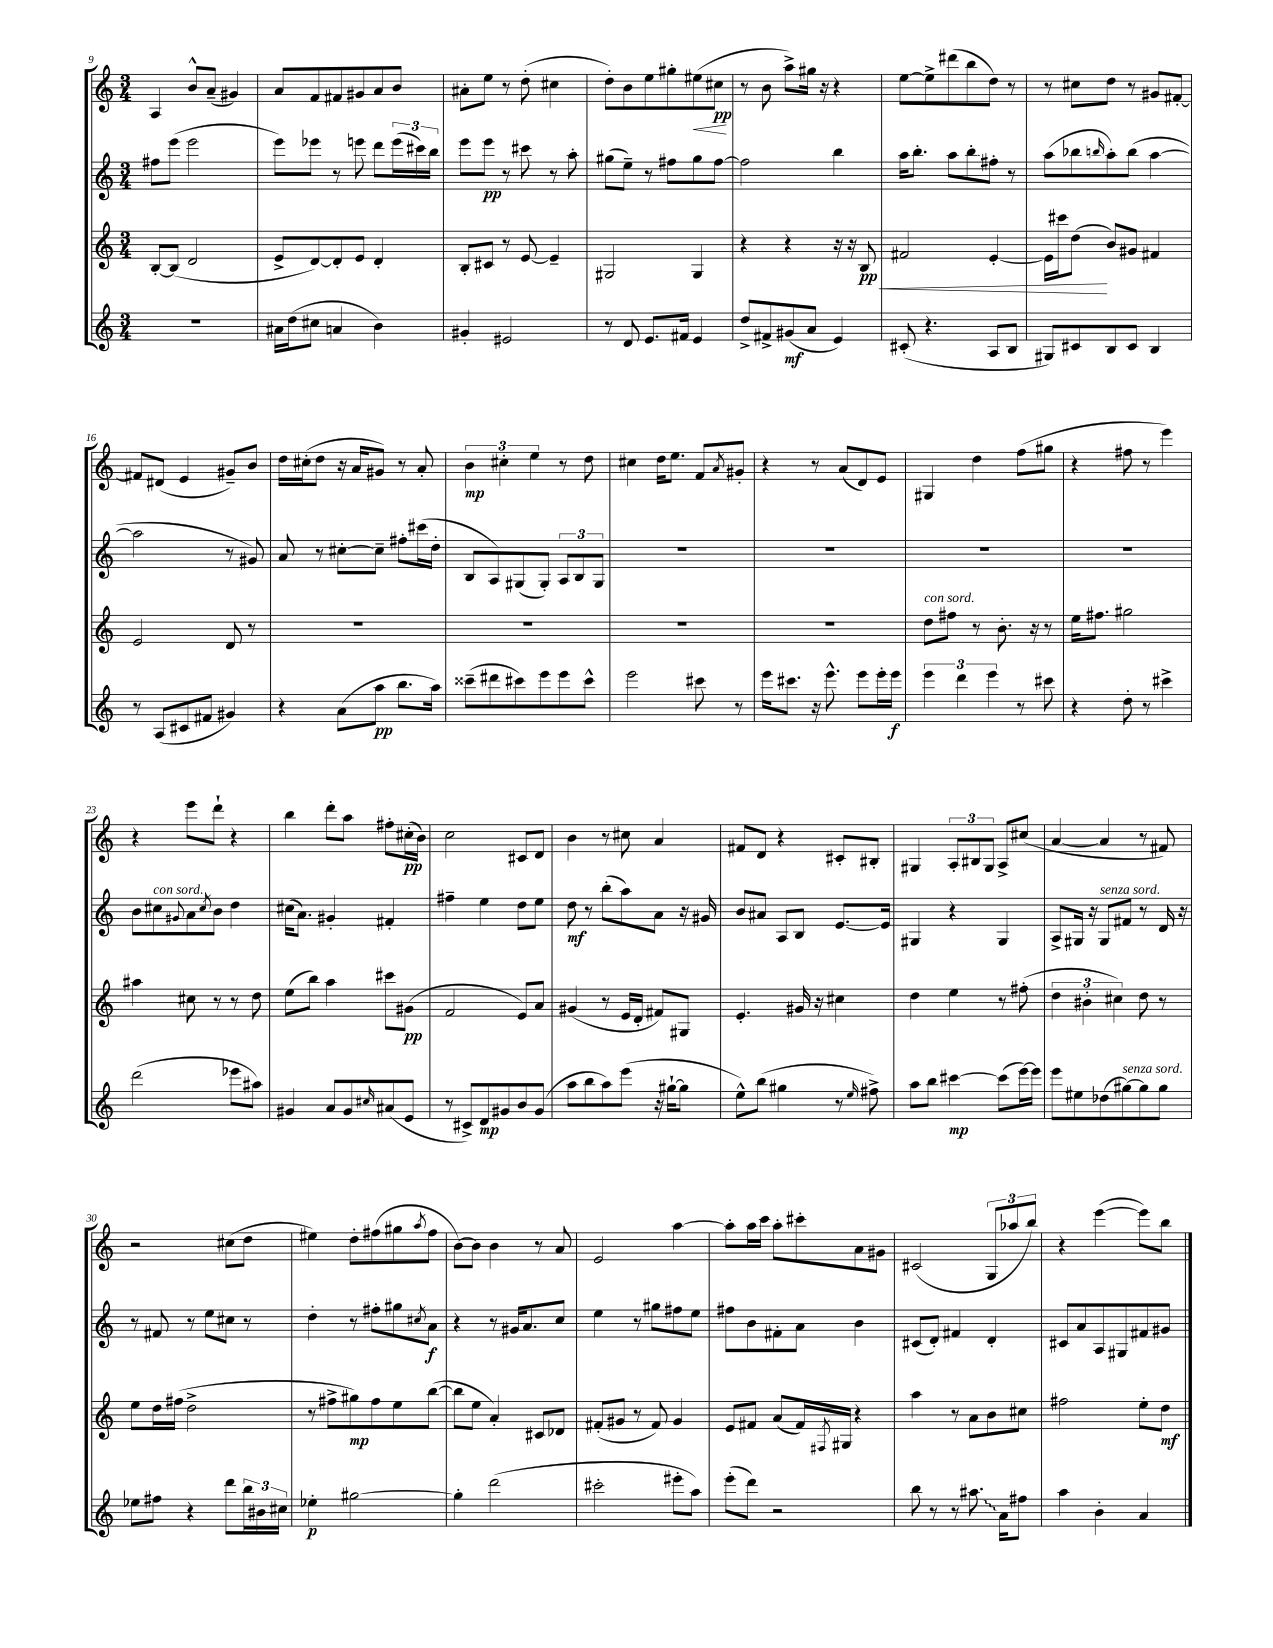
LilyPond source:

<<
\new StaffGroup <<
\new Staff = "s0" {
    \clef treble \key c \major \numericTimeSignature \time 3/4
    a4 b'8-^ a'8--( gis'4) |
    a'8 f'8 fis'8 gis'8 a'8 b'8 |
    ais'8-. e''8 r8 d''8-.( cis''4 |
    d''8-.) b'8 e''8 gis''8-. eis''8\<( cis''8\pp\! |
    r8 b'8 a''8->) gis''16 r16 r4 |
    e''8~ e''8-> dis'''8( b''8 d''8) r8 |
    r8 cis''8 d''8 r8 gis'8 fis'8~-. |
    fis'8 dis'8( e'4 gis'8--) b'8 |
    d''16 cis''16-.( d''8 r16 a'16 gis'8) r8 a'8-. |
    \tuplet 3/2 { b'4\mp cis''4-. e''4 } r8 d''8 |
    cis''4 d''16 e''8. f'8 \acciaccatura { a'8 } gis'8-. |
    r4 r8 a'8( d'8) e'8 |
    gis4 d''4 f''8( gis''8 |
    r4 fis''8 r8 e'''4) |
    r4 e'''8 d'''8-! r4 |
    b''4 d'''8-. a''8 fis''8-. cis''16-.\pp( b'16) |
    c''2 cis'8 d'8 |
    b'4 r8 cis''8 a'4 |
    fis'8 d'8 r4 cis'8-. bis8-. |
    gis4 \tuplet 3/2 { a8-. bis8 gis8 } a8-> cis''8( |
    a'4~ a'4 r8 fis'8) |
    r2 cis''8( d''8 |
    eis''4) d''8-. fis''8( gis''8 \acciaccatura { a''8 } fis''8 |
    b'8~) b'8 b'4 r8 a'8 |
    e'2 a''4~ |
    a''8-. a''16 c'''16 a''8-. cis'''8-. a'8 gis'8 |
    cis'2( \tuplet 3/2 { g8 aes''8 b''8) } |
    r4 e'''4~( e'''8) b''8 \bar "|." |
}
\new Staff = "s1" {
    \clef treble \key c \major \numericTimeSignature \time 3/4
    fis''8 e'''8( e'''2 |
    e'''8) ees'''8 r8 e'''8 d'''8 \tuplet 3/2 { e'''16( cis'''16) b''16 } |
    e'''8 e'''8\pp r8 cis'''8 r8 a''8-. |
    gis''8( e''8--) r8 fis''8 gis''8 fis''8~ |
    fis''2 b''4 |
    a''16 b''8.-. a''8 b''8-.\glissando fis''8-. r8 |
    a''8( bes''8 \grace { b''16 } a''8-.) b''8( a''4~ |
    a''2 r8 gis'8) |
    a'8 r8 cis''8~-. cis''8-- fis''8-. cis'''16( d''16-. |
    b8 a8) gis8( gis8-.) \tuplet 3/2 { a8 b8 gis8 } |
    R2. |
    R2. |
    R2. |
    R2. |
    b'8 cis''8^\markup { \italic "con sord." } \appoggiatura { gis'8 } a'8 \acciaccatura { cis''8 } b'8 d''4 |
    cis''16( a'8.) gis'4-. fis'4-. |
    fis''4-- e''4 d''8 e''8 |
    d''8\mf r8 b''8-.( a''8) a'8 r16 gis'16 |
    b'8 ais'8 a8 b8 e'8.~ e'16 |
    gis4 r4 gis4 |
    a8-> gis16 r16 gis8^\markup { \italic "senza sord." } fis'8 r8 d'16 r16 |
    r8 fis'8 r8 e''8 cis''8 r8 |
    d''4-. r8 fis''8-. gis''8 \acciaccatura { cis''8 } a'8\f |
    r4 r8 gis'16 a'8. c''8 |
    e''4 r8 gis''8 fis''8 e''8 |
    fis''8 b'8 fis'8-. a'8 b'4 |
    cis'8( d'8-.) fis'4 d'4-. |
    cis'8 a'8 a8 gis8 fis'8 gis'8 \bar "|." |
}
\new Staff = "s2" {
    \clef treble \key c \major \numericTimeSignature \time 3/4
    b8~-. b8( d'2 |
    e'8-> d'8~) d'8-. e'8 d'4-. |
    b8-. cis'8 r8 e'8~ e'4-- |
    gis2 gis4 |
    r4 r4 r16 r16 b8\pp\< |
    fis'2 e'4~-. |
    e'16 cis'''16 d''8\!( b'8) gis'8 fis'4 |
    e'2 d'8 r8 |
    R2. |
    R2. |
    R2. |
    R2. |
    d''8^\markup { \italic "con sord." } fis''8 r8 b'8.-. r16 r8 |
    e''16 fis''8. gis''2 |
    ais''4 cis''8 r8 r8 d''8 |
    e''8( b''8) a''4 cis'''8 gis'8\pp( |
    f'2 e'8) a'8 |
    gis'4( r8 e'16 d'16-. fis'8) gis8 |
    e'4.-. gis'16 r16 cis''4 |
    d''4 e''4 r8 fis''8-.( |
    \tuplet 3/2 { d''4 bis'4-. cis''4) } d''8 r8 |
    e''8 d''16 fis''16( d''2-> |
    r8 fis''8-> gis''8\mp) fis''8 e''8 b''8~( |
    b''8 e''8 a'4-.) cis'8 des'8 |
    fis'8-.( gis'8 r8 fis'8) gis'4 |
    e'8 fis'8 a'8( fis'16) \acciaccatura { fis8 } gis16 r4 |
    a''4 r8 a'8 b'8 cis''8 |
    fis''2 e''8-. d''8\mf \bar "|." |
}
\new Staff = "s3" {
    \clef treble \key c \major \numericTimeSignature \time 3/4
    R2. |
    ais'16 d''16( cis''8 a'4 b'4) |
    gis'4-. eis'2 |
    r8 d'8 e'8. fis'16 e'4 |
    d''8-> fis'8-> gis'8\mf( a'8 e'4) |
    cis'8-.( r4. a8 b8 |
    gis8) cis'8 b8 cis'8 b4 |
    r8 a8( cis'8 fis'8 gis'4) |
    r4 a'8( a''8\pp b''8. a''16) |
    cisis'''8--( dis'''8 cis'''8) e'''8 e'''8 cis'''8-^ |
    e'''2 cis'''8 r8 |
    e'''16 cis'''8. r16 e'''8.-^ e'''8 e'''16-. e'''16\f |
    \tuplet 3/2 { e'''4 d'''4 e'''4 } r8 cis'''8 |
    r4 d''8-. r8 cis'''4-> |
    d'''2( ees'''8 ais''8) |
    gis'4 a'8 gis'8 \grace { cis''16 } ais'8( e'8 |
    r8 cis'8->) d'8\mp gis'8 b'8 gis'8( |
    a''8 b''8 a''8) e'''8( r16 gis''16~-! gis''8 |
    e''8-^) b''8( gis''4 r8 \grace { e''16 } fis''8->) |
    a''8 b''8 cis'''4~\mp cis'''8( e'''16~) e'''16 |
    e'''8 eis''8 des''8( gis''8~^\markup { \italic "senza sord." }) gis''8 gis''8 |
    ees''8 fis''8 r4 d'''8 \tuplet 3/2 { b''16 bis'16 cis''16 } |
    ees''4-.\p gis''2~ |
    gis''4-. d'''2( |
    cis'''2-. eis'''8-. a''8) |
    e'''8-.( d'''8) r2 |
    b''8 r8 r8 \once \override Glissando.style = #'zigzag ais''8.\glissando a'16 fis''8 |
    a''4 b'4-. a'4 \bar "|." |
}
>>
>>
\layout { \context { \Score currentBarNumber = #9 } }
